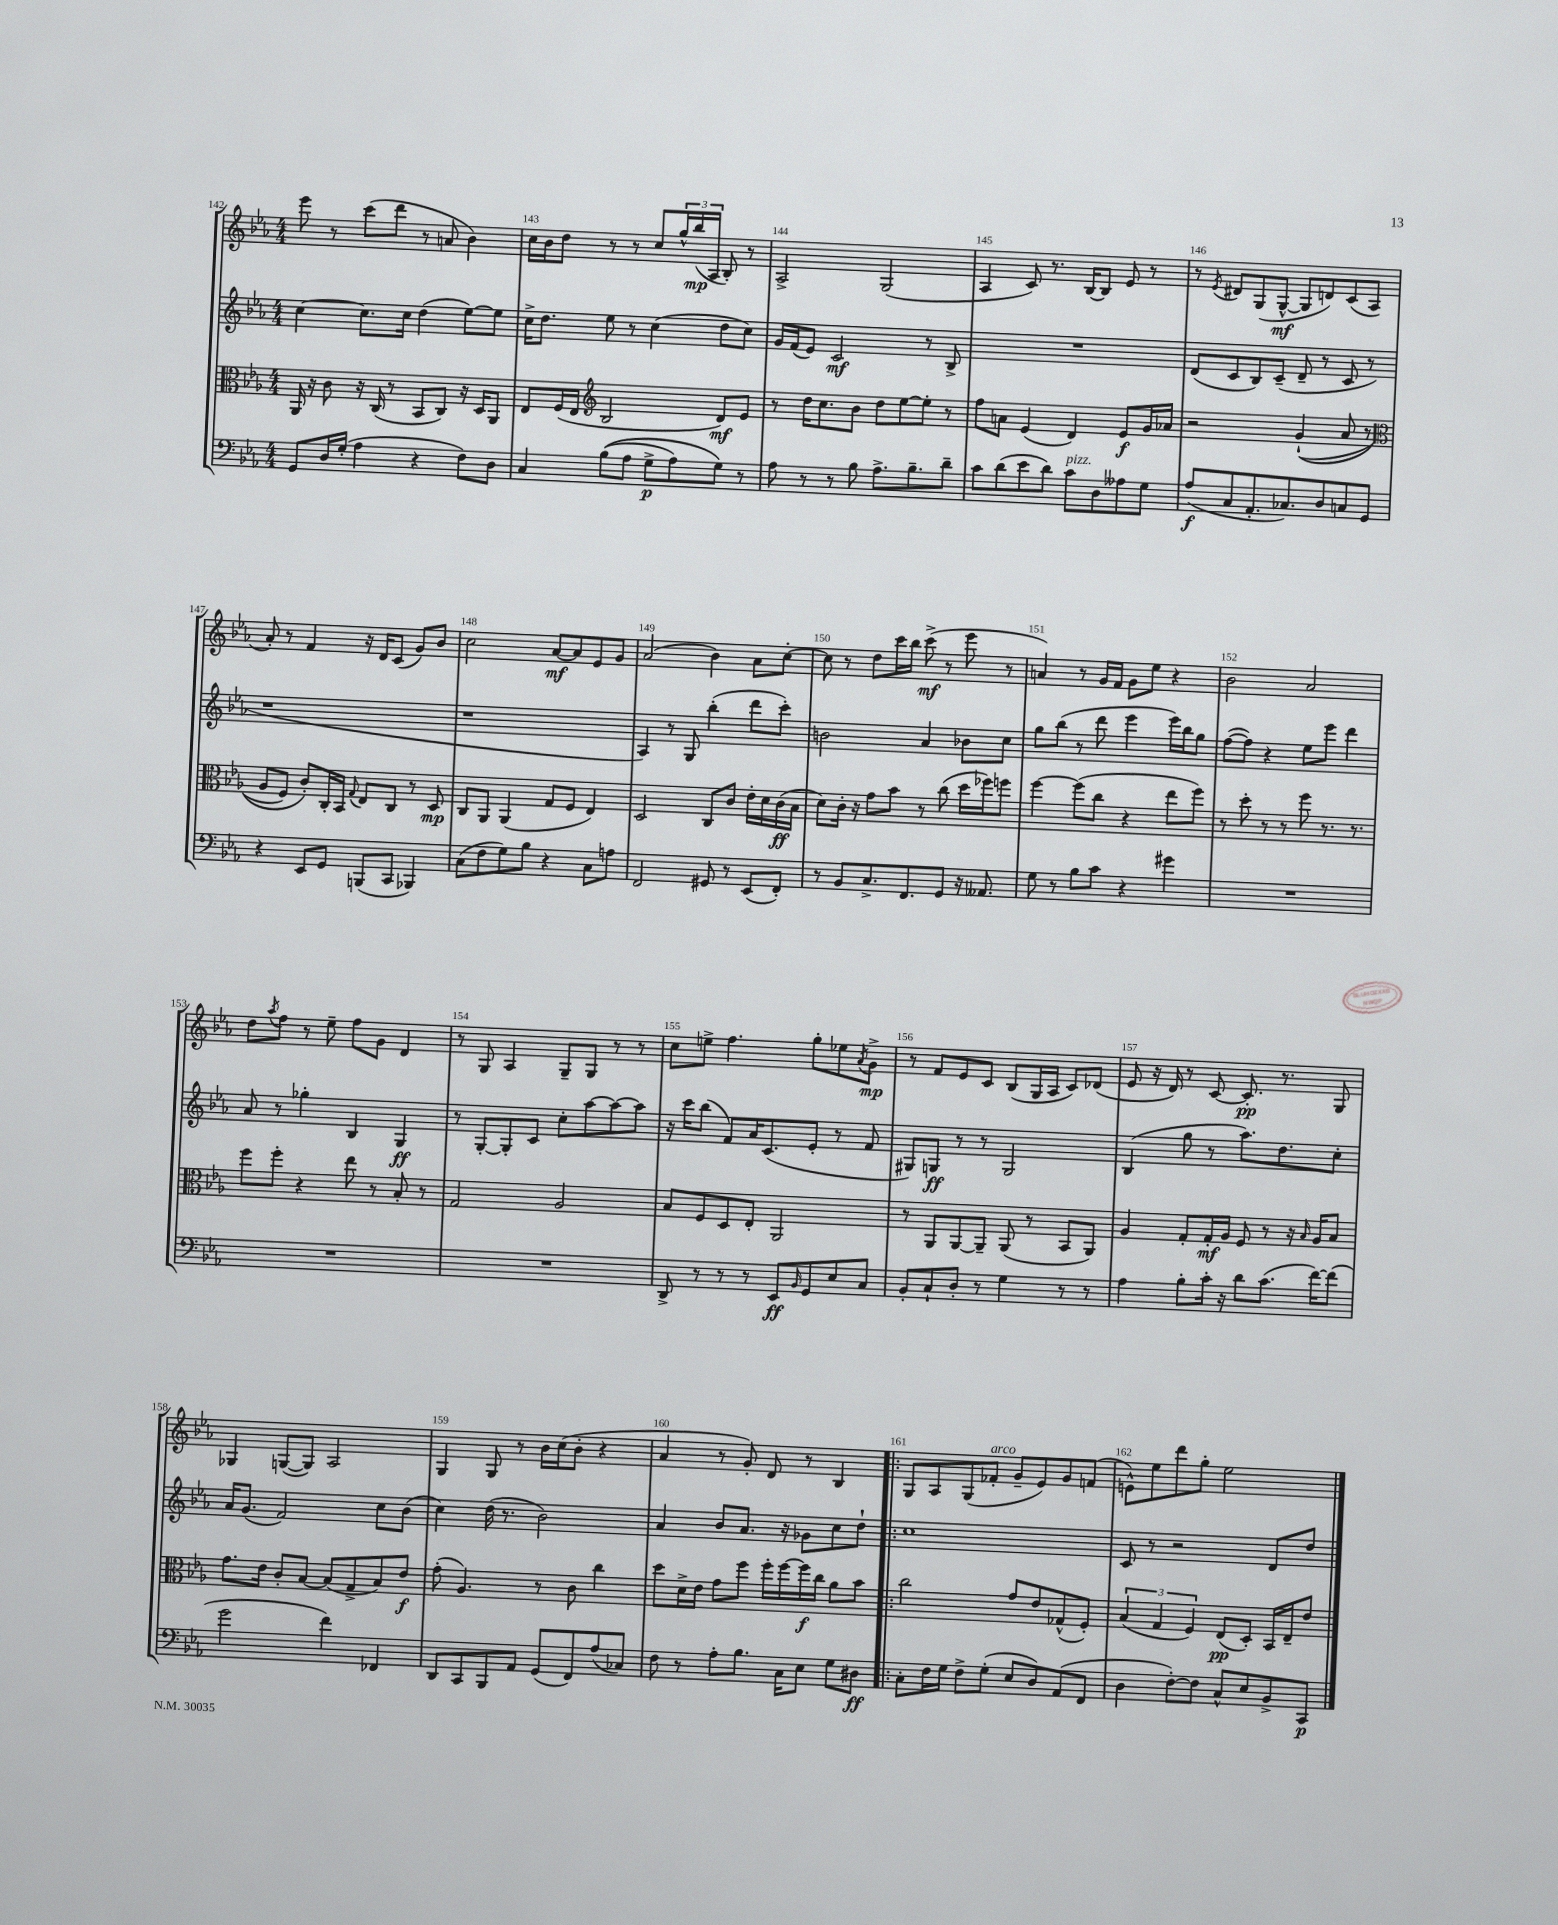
<<
\new StaffGroup <<
\new Staff = "s0" {
    \clef treble \key ees \major \numericTimeSignature \time 4/4
    ees'''8 r8 c'''8( d'''8 r8 a'8 bes'4) |
    c''16 bes'16 d''8 r8 r8 c''8 \tuplet 3/2 { g''16-^ bes''16\mp( aes16 } bes8-.) r8 |
    aes2-> g2( |
    aes4 c'8) r8. bes16~ bes8 ees'8 r8 |
    r8 \acciaccatura { ees'8 } dis'8 g8( g8~-^\mf g8 d'8) c'8( aes8 |
    aes'8-.) r8 f'4 r16 d'16 c'8( g'8) bes'8 |
    c''2 aes'8~\mf aes'8 ees'8 g'8 |
    aes'2( bes'4) aes'8 c''8~-. |
    c''8 r8 d''8 c'''16 bes''16 c'''8->\mf( r8 ees'''8 r8 |
    a'4) r8 g'16 f'16 g'8 ees''8 r4 |
    bes'2 aes'2 |
    d''8 \acciaccatura { aes''8 } f''8 r8 ees''8-- f''8 g'8 d'4 |
    r8 g8 aes4 g8-- g8 r8 r8 |
    c''8 e''8-> f''4. g''8-. ees''8 \acciaccatura { aes'8 } g'8->\mp |
    r8 f'8 ees'8 c'8 bes8( g16 aes16 c'8) des'8( |
    ees'8 r16 d'16) r8 c'8~ c'8.-.\pp r8. g8 |
    ges4 g8~( g8) aes2 |
    g4 g8 r8 bes'16 c''16( bes'8-. r4 |
    aes'4 r8 g'8-.) d'8 r8 bes4 |
    \bar ".|:" g8 aes8 g8( fes'8-.^\markup { \italic "arco" } g'8-- ees'8) g'8 f'8( |
    e'8-^) ees''8 d'''8 g''8-. ees''2 \bar "|." |
}
\new Staff = "s1" {
    \clef treble \key ees \major \numericTimeSignature \time 4/4
    c''4~ c''8. c''16 d''4( ees''8~) ees''8 |
    c''16-> d''8. ees''8 r8 c''4( d''8 c''8) |
    g'16 f'16( ees'8) c'2\mf r8 bes8-> |
    R1 |
    d'8( c'8 bes8) c'8--( d'8-- r8 c'8 r8 |
    r1 |
    r1 |
    aes4) r8 g8 bes''4-.( d'''8 c'''8-.) |
    b'2 aes'4 bes'8 c''8 |
    g''8 bes''8( r8 d'''8 ees'''4 ees'''16) bes''16 g''8 |
    f''8~( f''8) r4 ees''8 ees'''8 d'''4 |
    aes'8 r8 ges''4-. bes4 g4\ff |
    r8 g8~-. g8-. c'8 c''8-. aes''8~ aes''8~ aes''8 |
    r16 c'''16 bes''8( f'8) aes'16 c'8.( ees'8-. r8 f'8 |
    gis8) g8\ff r8 r8 g2 |
    bes4( g''8 r8 aes''8.) d''8. c''8-. |
    aes'16 g'8.( f'2) c''8 bes'8( |
    c''4) d''16( r8. bes'2) |
    aes'4 bes'8 aes'8. r16 ges'8 c''8 d''8-! |
    \bar ".|:" c''1 |
    c'8 r8 r2 d'8 d''8 \bar "|." |
}
\new Staff = "s2" {
    \clef alto \key ees \major \numericTimeSignature \time 4/4
    aes,16 r16 c'8 r16 c16( r8 bes,8 c8) r16 d16 aes,8 |
    ees8 f16( ees16 \clef treble bes2 d'8\mf) ees'8 |
    r8 d''16 c''8. bes'8 d''8 ees''8~ ees''8-. r8 |
    f''8 a'8 ees'4( d'4) ees'8\f g'16 aes'16 |
    r2 g'4-!(\( aes'8 r8 |
    \clef alto aes8 f8) c'8-.\) c16-. bes,16 \appoggiatura { g8 } ees8 c8 r8 d8\mp |
    c8 aes,8 aes,4( g8 f8 ees4) |
    d2 c8 c'8 ees'16-. d'16 c'16\ff( bes16 |
    d'8) c'16-. r16 g'8 bes'8 r8 c''8( d''16 fes''16) f''8 |
    f''4~ f''8( c''8 r4 ees''8 f''8) |
    r8 d''8-. r8 r8 f''8 r8. r8. |
    f''8 f''8-. r4 ees''8 r8 bes8-. r8 |
    g2 aes2 |
    bes8 f8 d8 ees8-. aes,2 |
    r8 aes,8 aes,8~ aes,8-- aes,8( r8 bes,8 aes,8) |
    aes4 g8-. g16-.\mf aes16 f8 r8 r16 \grace { bes16 } aes16 bes8 |
    g'8. ees'16 c'8-. bes8~ bes8( g8-> bes8) ees'8\f |
    g'8-.( aes4.) r8 c'8 c''4 |
    d''8 d'16-> ees'16 g'8 f''8 f''16-. f''16~ f''16\f c''16 aes'8 bes'8 |
    \bar ".|:" c''2 g'8 ees'8 ges8-^( f8-.) |
    \tuplet 3/2 { bes4( g4 f4) } ees8\pp( d8-.) bes,16 ees16-- ees'8 \bar "|." |
}
\new Staff = "s3" {
    \clef bass \key ees \major \numericTimeSignature \time 4/4
    g,8 d16 g16-.( aes4 r4 f8) d8 |
    c4 bes8(\( aes8 g8->\p aes8) g8\) r8 |
    aes8 r8 r8 bes8 aes8.-> bes8.-- d'8-- |
    c'8 d'8( ees'8 d'8) c'8^\markup { \italic "pizz." } d8 aeses8 g8 |
    aes8\f( c8 aes,8.-. ces8.) d8 c8 g,8 |
    r4 ees,8 g,8 b,,8( c,8 bes,,4) |
    c8( f8 g8) bes8 r4 c8 a8 |
    f,2 gis,8 r8 ees,8( f,8-.) |
    r8 bes,8 c8.-> f,8. g,8 r16 aeses,8. |
    g8 r8 bes8 c'8 r4 gis'4 |
    R1 |
    R1 |
    R1 |
    d,8-> r8 r8 r8 ees,8\ff \grace { bes,16 } g,8 ees8 c8 |
    bes,8-. c8-! d8-. r8 g4 r8 r8 |
    aes4 bes8-. c'16-. r16 d'8 c'8.( f'16~) f'8( |
    g'2 f'4) fes,4 |
    d,8 c,8 bes,,8 aes,8 g,8( f,8) aes8( ces8) |
    f8 r8 aes8-. bes8. c16 ees8 g8 dis8\ff |
    \bar ".|:" c8-. f16 g16 f8-> g8-.( ees8 d8) aes,8( f,8 |
    d4 f8~-.) f8 c8-^ ees8 bes,8-> c,8\p \bar "|." |
}
>>
>>
\layout { \context { \Score currentBarNumber = #142 \override BarNumber.break-visibility = ##(#f #t #t) barNumberVisibility = #all-bar-numbers-visible } }
